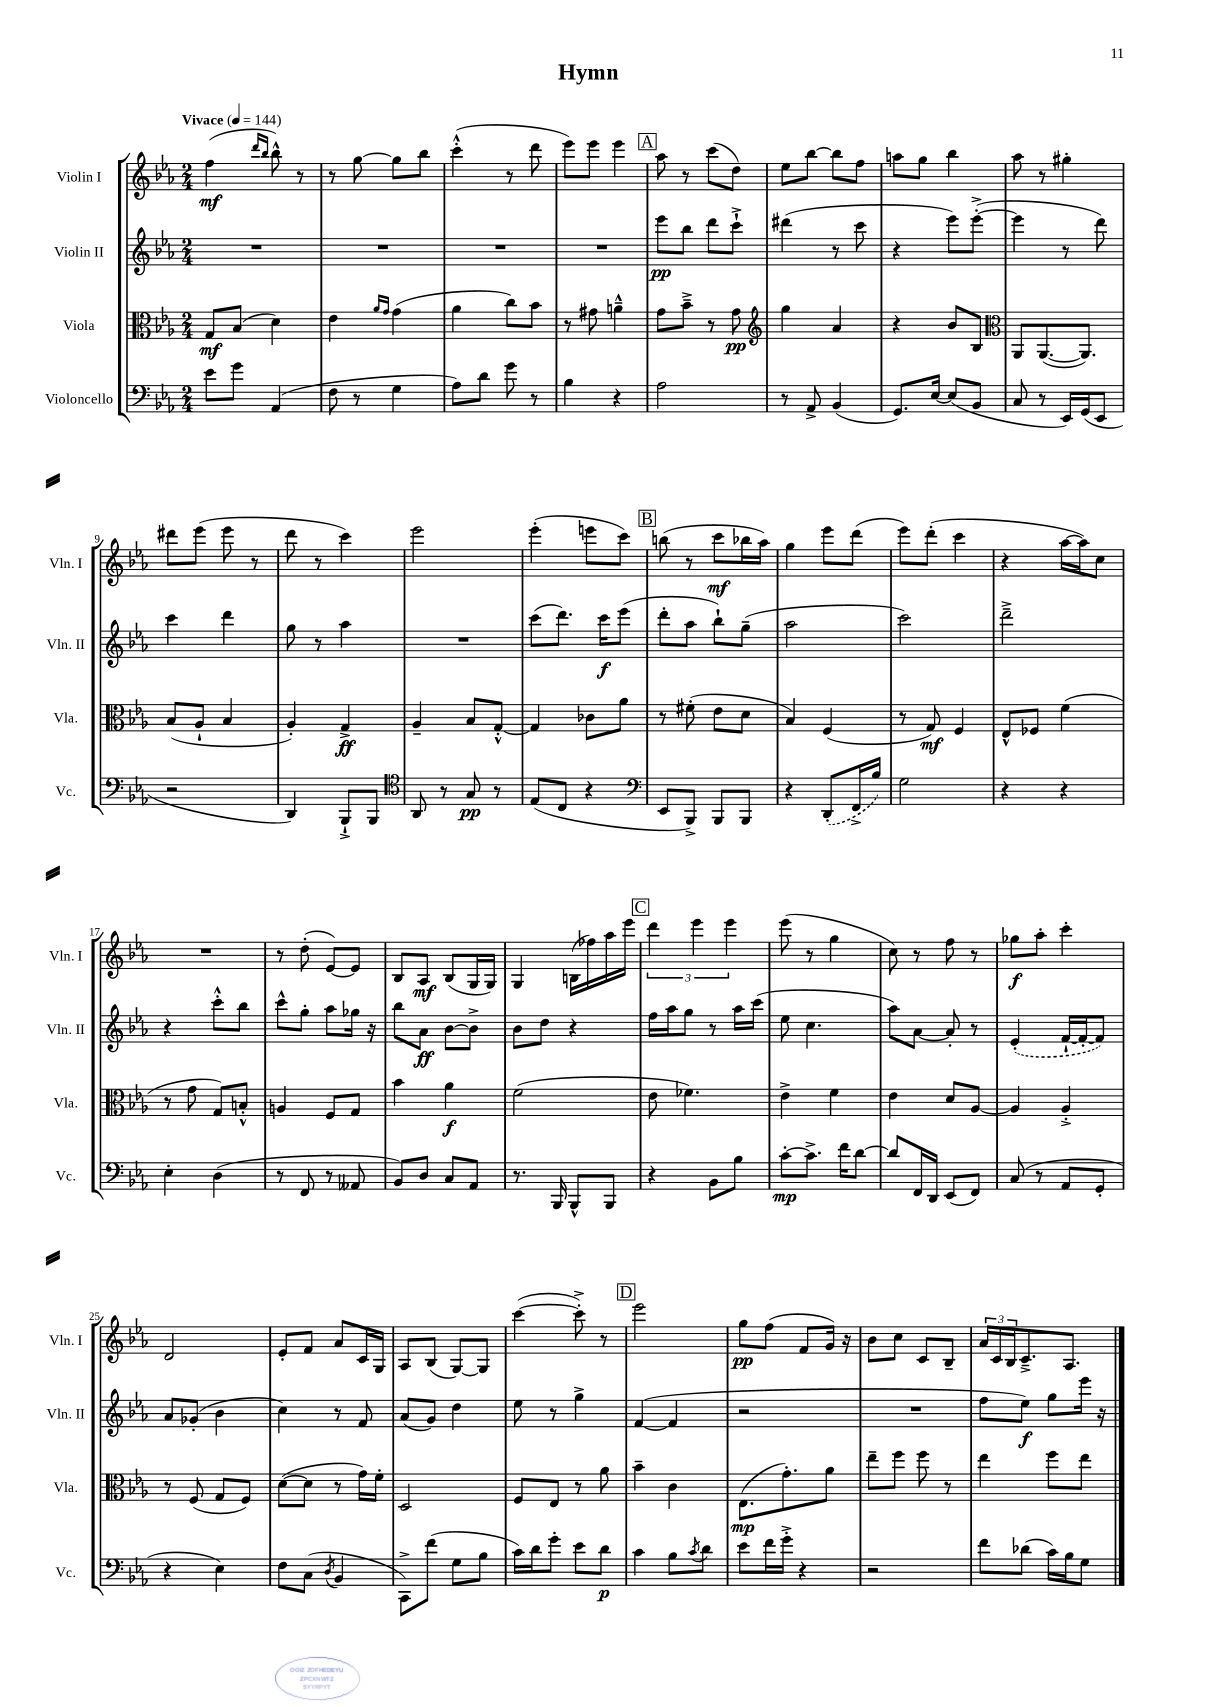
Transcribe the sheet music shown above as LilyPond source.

\header { title = "Hymn" }
<<
\new StaffGroup <<
\new Staff = "s0" \with { instrumentName = "Violin I" shortInstrumentName = "Vln. I" } {
    \clef treble \key ees \major \numericTimeSignature \time 2/4 \tempo "Vivace" 4 = 144
    f''4\mf( \grace { d'''16 bes''16 } bes''8-^) r8 |
    r8 g''8~ g''8 bes''8 |
    c'''4-.-^( r8 d'''8 |
    ees'''8) ees'''8 ees'''4 |
    \mark \markup { \box "A" } aes''8 r8 c'''8( d''8) |
    ees''8 bes''8~ bes''8 f''8 |
    a''8 g''8 bes''4 |
    aes''8 r8 gis''4-. |
    dis'''8 ees'''8( ees'''8 r8 |
    d'''8 r8 c'''4) |
    ees'''2 |
    ees'''4-.( e'''8 c'''8) |
    \mark \markup { \box "B" } b''8( r8 c'''8\mf bes''16 aes''16) |
    g''4 ees'''8 d'''8( |
    ees'''8) d'''8-.( c'''4 |
    r4 aes''16~ aes''16) c''8 |
    R2 |
    r8 d''8-.( ees'8~) ees'8 |
    bes8 aes8\mf bes8( g16 g16) |
    g4 b16( fes''16) aes''16 ees'''16 |
    \mark \markup { \box "C" } \tuplet 3/2 { d'''4 ees'''4 ees'''4 } |
    ees'''8( r8 g''4 |
    c''8) r8 f''8 r8 |
    ges''8\f aes''8-. c'''4-. |
    d'2 |
    ees'8-. f'8 aes'8 c'16 g16 |
    aes8 bes8( g8~) g8 |
    c'''4~( c'''8-.->) r8 |
    \mark \markup { \box "D" } ees'''2 |
    g''8\pp f''8( f'8 g'16) r16 |
    bes'8 c''8 c'8 bes8-- |
    \tuplet 3/2 { aes'16 c'16 bes16 } c'8.---> aes8. \bar "|." |
}
\new Staff = "s1" \with { instrumentName = "Violin II" shortInstrumentName = "Vln. II" } {
    \clef treble \key ees \major \numericTimeSignature \time 2/4
    R2 |
    R2 |
    R2 |
    R2 |
    \mark \markup { \box "A" } ees'''8\pp bes''8 d'''8 c'''8-!-> |
    dis'''4( r8 c'''8 |
    r4 ees'''8) ees'''8~-.->( |
    ees'''4 r8 d'''8) |
    c'''4 d'''4 |
    g''8 r8 aes''4 |
    R2 |
    c'''8( d'''8.) c'''16\f ees'''8( |
    \mark \markup { \box "B" } d'''8-. aes''8 bes''8-!) g''8--( |
    aes''2 |
    c'''2) |
    d'''2---> |
    r4 c'''8-.-^ bes''8 |
    c'''8-^ g''8-. aes''8 ges''16 r16 |
    bes''8 aes'8\ff bes'8~ bes'8-> |
    bes'8 d''8 r4 |
    \mark \markup { \box "C" } f''16 aes''16 g''8 r8 aes''16 c'''16( |
    ees''8 c''4. |
    aes''8) aes'8~ aes'8-. r8 |
    \once \slurDashed ees'4-.( f'16~-! f'16~-. f'8) |
    aes'8 ges'8-.( bes'4 |
    c''4) r8 f'8 |
    aes'8( g'8) d''4 |
    ees''8 r8 g''4-> |
    \mark \markup { \box "D" } f'4~( f'4 |
    r2 |
    R2 |
    f''8 ees''8\f) g''8 ees'''16 r16 \bar "|." |
}
\new Staff = "s2" \with { instrumentName = "Viola" shortInstrumentName = "Vla." } {
    \clef alto \key ees \major \numericTimeSignature \time 2/4
    g8\mf bes8( d'4) |
    ees'4 \grace { aes'16 g'16 } g'4( |
    aes'4 c''8) bes'8 |
    r8 gis'8 a'4---^ |
    \mark \markup { \box "A" } g'8 bes'8---> r8 g'8\pp |
    \clef treble g''4 aes'4 |
    r4 bes'8 bes8 |
    \clef alto aes,8 aes,8.~( aes,8.) |
    bes8( aes8-! bes4 |
    aes4-.) g4->\ff |
    aes4-- bes8 g8~-.-^ |
    g4 ces'8 aes'8 |
    \mark \markup { \box "B" } r8 fis'8-.( ees'8 d'8 |
    bes4) f4( |
    r8 g8\mf) f4 |
    ees8-^ fes8 f'4( |
    r8 g'8 g8) b8-.-^ |
    a4 f8 g8 |
    bes'4 aes'4\f |
    f'2( |
    \mark \markup { \box "C" } ees'8 fes'4.) |
    ees'4-> f'4 |
    ees'4 d'8 aes8~ |
    aes4 aes4-.-> |
    r8 f8( g8 f8) |
    d'8~( d'8 r8 g'16) f'16-. |
    d2 |
    f8 ees8 r8 aes'8 |
    \mark \markup { \box "D" } bes'4-- c'4 |
    ees8.\mp( g'8.-.) aes'8 |
    ees''8-- f''8 f''8 r8 |
    ees''4 f''8 ees''8 \bar "|." |
}
\new Staff = "s3" \with { instrumentName = "Violoncello" shortInstrumentName = "Vc." } {
    \clef bass \key ees \major \numericTimeSignature \time 2/4
    ees'8 g'8 aes,4( |
    f8 r8 g4 |
    aes8) d'8 g'8 r8 |
    bes4 r4 |
    \mark \markup { \box "A" } aes2 |
    r8 aes,8-> bes,4( |
    g,8.) ees16~ ees8( bes,8 |
    c8 r8 ees,16) g,16( ees,8 |
    r2 |
    d,4) bes,,8-!-> bes,,8 |
    \clef tenor aes,8 r8 g8\pp r8 |
    ees8( c8 r4 |
    \mark \markup { \box "B" } \clef bass ees,8 bes,,8->) bes,,8 bes,,8 |
    r4 \once \slurDashed d,8-.( f,16-> bes16) |
    g2 |
    r4 r4 |
    ees4-. d4( |
    r8 f,8 r8 aeses,8 |
    bes,8) d8 c8 aes,8 |
    r8. bes,,16 bes,,8-^ bes,,8 |
    \mark \markup { \box "C" } r4 bes,8 bes8 |
    c'8~-.\mp c'8.-> f'16 d'8~ |
    d'8 f,16 d,16 ees,8( f,8) |
    c8( r8 aes,8 g,8-. |
    r4 ees4) |
    f8 c8( \acciaccatura { d8 } bes,4 |
    c,8->) f'8( g8 bes8 |
    c'16) d'16 g'8-. ees'8 d'8\p |
    \mark \markup { \box "D" } c'4 bes8 \acciaccatura { c'8 } d'8 |
    ees'8 f'16 g'16-.-> r4 |
    r2 |
    f'8 des'8( c'16) bes16 g8 \bar "|." |
}
>>
>>
